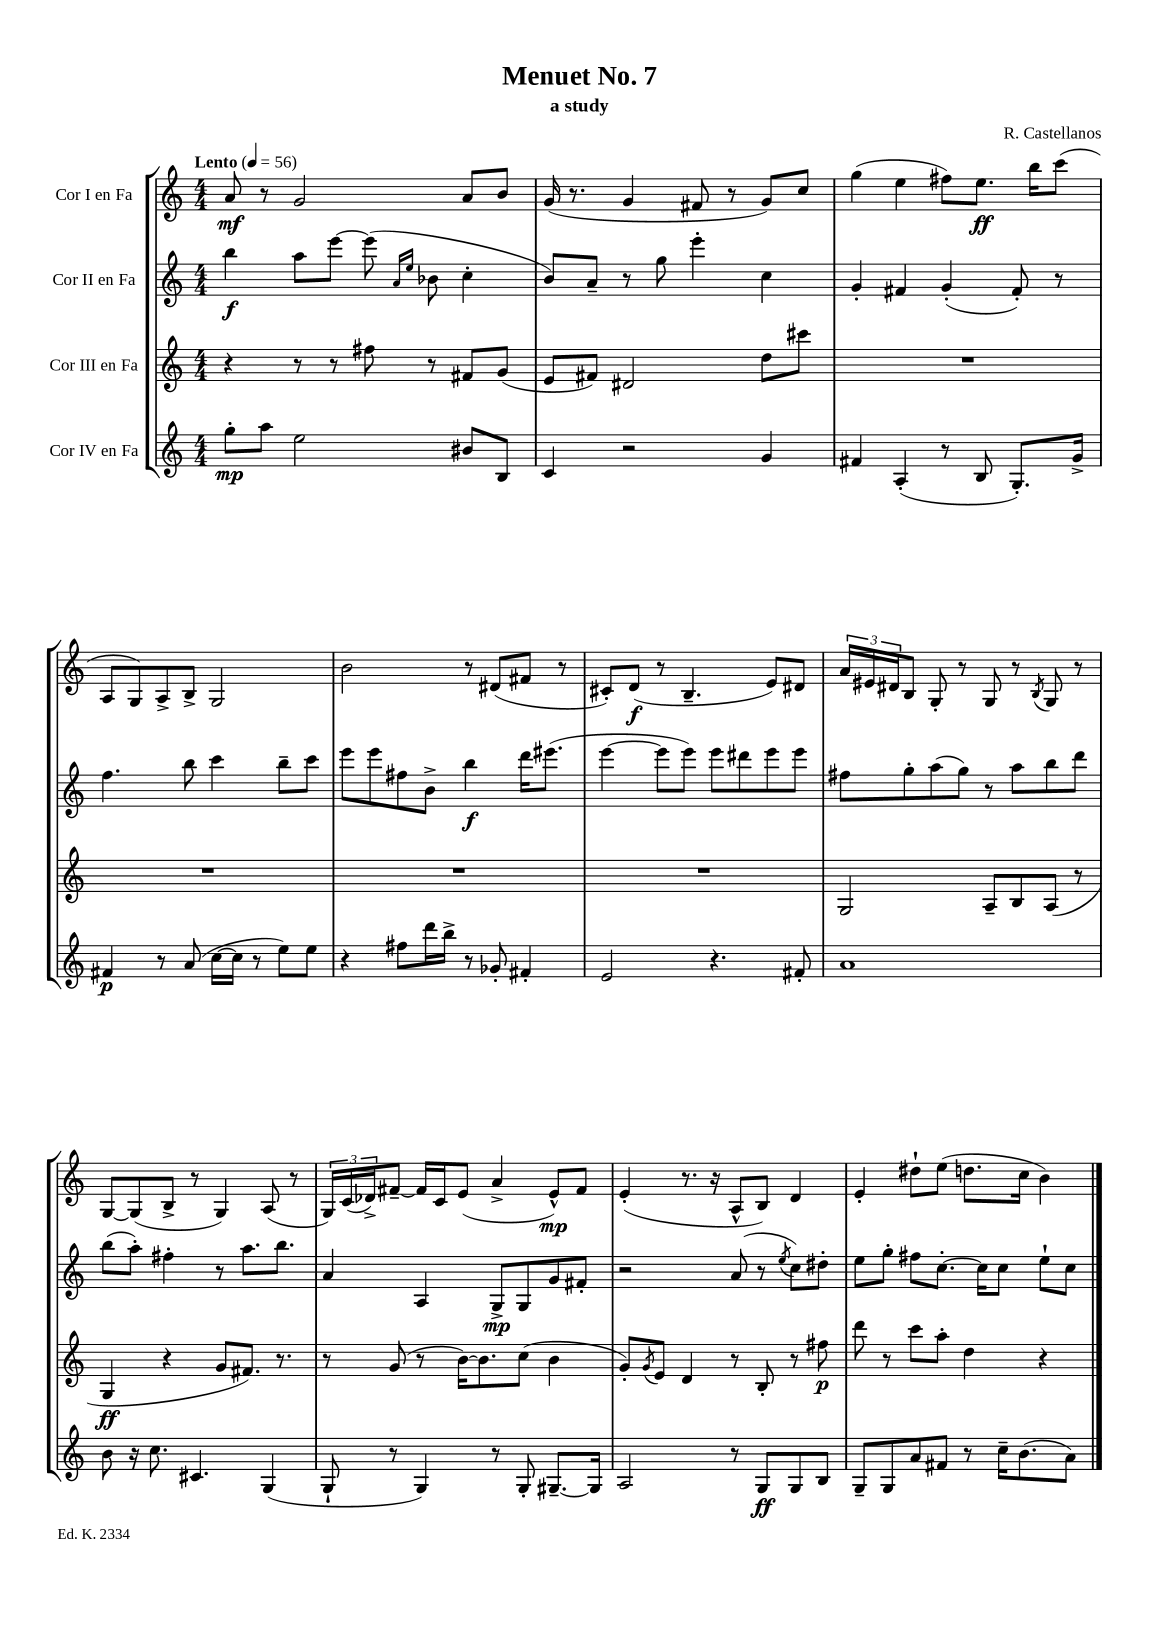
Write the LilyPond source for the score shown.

\header { title = "Menuet No. 7" composer = "R. Castellanos" subtitle = "a study" }
<<
\new StaffGroup <<
\new Staff = "s0" \with { instrumentName = "Cor I en Fa" } {
    \clef treble \key c \major \numericTimeSignature \time 4/4 \tempo "Lento" 4 = 56
    a'8\mf r8 g'2 a'8 b'8 |
    g'16( r8. g'4 fis'8 r8 g'8) c''8 |
    g''4( e''4 fis''8) e''8.\ff b''16 c'''8( |
    a8 g8) a8-> b8-> g2 |
    b'2 r8 dis'8( fis'8 r8 |
    cis'8-.) d'8\f( r8 b4.-- e'8) dis'8 |
    \tuplet 3/2 { a'16 eis'16 dis'16 } b8 g8-. r8 g8 r8 \acciaccatura { b8 } g8 r8 |
    g8~ g8( b8-> r8 g4) a8( r8 |
    \tuplet 3/2 { g16) c'16( des'16->) } fis'8~-- fis'16 c'16 e'8( a'4-> e'8-^\mp) fis'8 |
    e'4-.( r8. r16 a8-^ b8) d'4 |
    e'4-. dis''8-! e''8( d''8. c''16 b'4) \bar "|." |
}
\new Staff = "s1" \with { instrumentName = "Cor II en Fa" } {
    \clef treble \key c \major \numericTimeSignature \time 4/4
    b''4\f a''8 e'''8~ e'''8( \grace { a'16 e''16 } bes'8 c''4-. |
    b'8) a'8-- r8 g''8 e'''4-. c''4 |
    g'4-. fis'4 g'4-.( fis'8-.) r8 |
    f''4. b''8 c'''4 b''8-- c'''8 |
    e'''8 e'''8 fis''8 b'8-> b''4\f d'''16 eis'''8.( |
    e'''4~ e'''8 e'''8) e'''8 dis'''8 e'''8 e'''8 |
    fis''8 g''8-. a''8( g''8) r8 a''8 b''8 d'''8 |
    b''8( a''8-.) fis''4-. r8 a''8. b''8. |
    a'4 a4 g8->\mp g8 g'8 fis'8-. |
    r2 a'8( r8 \acciaccatura { e''8 } c''8) dis''8-. |
    e''8 g''8-. fis''8 c''8.~-. c''16 c''8 e''8-! c''8 \bar "|." |
}
\new Staff = "s2" \with { instrumentName = "Cor III en Fa" } {
    \clef treble \key c \major \numericTimeSignature \time 4/4
    r4 r8 r8 fis''8 r8 fis'8 g'8( |
    e'8 fis'8) dis'2 d''8 cis'''8 |
    R1 |
    R1 |
    R1 |
    R1 |
    g2 a8-- b8 a8( r8 |
    g4\ff r4 g'8 fis'8.) r8. |
    r8 g'8( r8 b'16~) b'8. c''8( b'4 |
    g'8-.) \acciaccatura { g'8 } e'8 d'4 r8 b8-. r8 fis''8\p |
    d'''8 r8 c'''8 a''8-. d''4 r4 \bar "|." |
}
\new Staff = "s3" \with { instrumentName = "Cor IV en Fa" } {
    \clef treble \key c \major \numericTimeSignature \time 4/4
    g''8-.\mp a''8 e''2 bis'8 b8 |
    c'4 r2 g'4 |
    fis'4 a4-.( r8 b8 g8.-.) g'16-> |
    fis'4\p r8 a'8( c''16~ c''16 r8 e''8) e''8 |
    r4 fis''8 d'''16 b''16-> r8 ges'8-. fis'4-. |
    e'2 r4. fis'8-. |
    a'1 |
    b'8 r16 c''8. cis'4. g4( |
    g8-! r8 g4) r8 g8-. gis8.~-- gis16 |
    a2 r8 g8\ff g8 b8 |
    g8-- g8 a'8 fis'8 r8 c''16-- b'8.( a'8) \bar "|." |
}
>>
>>
\layout { \context { \Score \remove "Bar_number_engraver" } }
